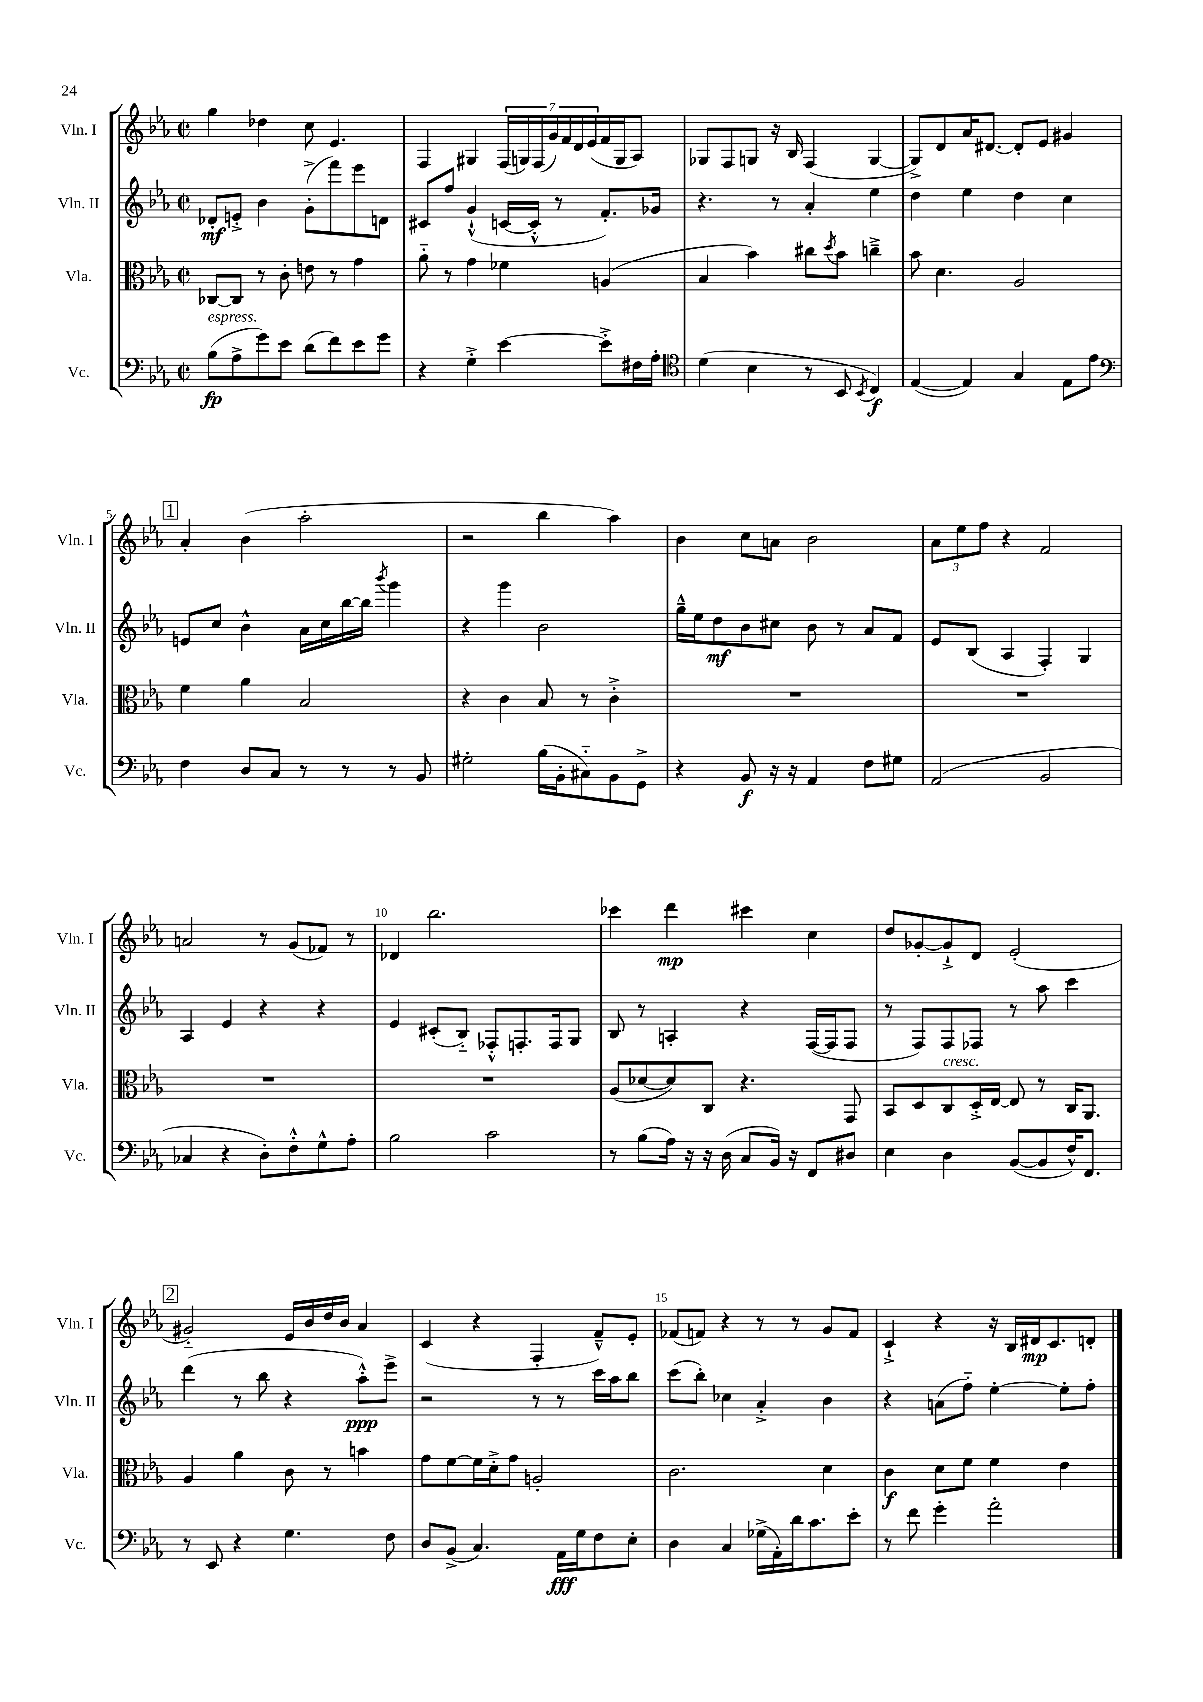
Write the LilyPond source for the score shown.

<<
\new StaffGroup <<
\new Staff = "s0" \with { instrumentName = "Vln. I" shortInstrumentName = "Vln. I" } {
    \clef treble \key ees \major \defaultTimeSignature \time 2/2
    g''4 des''4 c''8 ees'4. |
    f4 gis4 \tuplet 7/4 { f16( g16) f16( g'16) f'16 d'16 ees'16( } f'16 g16 aes8) |
    ges8 f8 g8 r16 bes16 f4( g4~ |
    g8->) d'8 aes'16 dis'8.~ dis'8-. ees'8 gis'4 |
    \mark \markup { \box "1" } aes'4-. bes'4( aes''2-. |
    r2 bes''4 aes''4) |
    bes'4 c''8 a'8 bes'2 |
    \tuplet 3/2 { aes'8 ees''8 f''8 } r4 f'2 |
    a'2 r8 g'8( fes'8) r8 |
    des'4 bes''2. |
    ces'''4 d'''4\mp cis'''4 c''4 |
    d''8 ges'8~-. ges'8-!-> d'8 ees'2-.( |
    \mark \markup { \box "2" } gis'2-_) ees'16 bes'16 d''16 bes'16 aes'4 |
    c'4( r4 f4-. f'8---^) ees'8-. |
    fes'8( f'8) r4 r8 r8 g'8 f'8 |
    c'4-!-> r4 r16 bes16 dis'16\mp c'8. d'8-. \bar "|." |
}
\new Staff = "s1" \with { instrumentName = "Vln. II" shortInstrumentName = "Vln. II" } {
    \clef treble \key ees \major \defaultTimeSignature \time 2/2
    des'8-.\mf e'8-.-> bes'4 g'8-.->( f'''8) ees'''8 d'8 |
    cis'8 f''8 g'4-!-^( c'16~ c'16-.-^ r8 f'8.-.) ges'16 |
    r4. r8 aes'4-. ees''4 |
    d''4 ees''4 d''4 c''4 |
    \mark \markup { \box "1" } e'8 c''8 bes'4-^ aes'16 c''16 bes''16~ bes''16 \acciaccatura { bes'''8 } g'''4 |
    r4 g'''4 bes'2 |
    g''16---^ ees''16 d''8\mf bes'8 cis''8 bes'8 r8 aes'8 f'8 |
    ees'8 bes8( aes4 f4-.) g4 |
    aes4 ees'4 r4 r4 |
    ees'4 cis'8-.( bes8-_) fes8-.-^ f8.-. f16 g8 |
    bes8 r8 a4-. r4 f16~( f16 f8 |
    r8 f8) f8 fes8 r8 aes''8 c'''4 |
    \mark \markup { \box "2" } d'''4( r8 bes''8 r4 aes''8-.-^\ppp) ees'''8-> |
    r2 r8 r8 c'''16 aes''16 bes''8 |
    c'''8( bes''8-.) ces''4 aes'4-.-> bes'4 |
    r4 a'8( f''8-_) ees''4~-. ees''8-. f''8-. \bar "|." |
}
\new Staff = "s2" \with { instrumentName = "Vla." shortInstrumentName = "Vla." } {
    \clef alto \key ees \major \defaultTimeSignature \time 2/2
    ces8~ ces8 r8 c'8-. e'8 r8 g'4 |
    aes'8-_ r8 g'4 fes'4 a4( |
    bes4 bes'4) cis''8 \acciaccatura { d''8 } bes'8 c''4---> |
    bes'8 d'4. aes2 |
    \mark \markup { \box "1" } f'4 aes'4 bes2 |
    r4 c'4 bes8 r8 c'4-.-> |
    R1 |
    R1 |
    R1 |
    R1 |
    aes8( des'8~ des'8) c8 r4. g,8 |
    bes,8 d8 c8^\markup { \italic "cresc." } d16-.-> ees16~ ees8 r8 c16 aes,8. |
    \mark \markup { \box "2" } aes4 aes'4 c'8 r8 b'4 |
    g'8 f'8~ f'16 d'16-.-> g'8 a2-. |
    c'2. d'4 |
    c'4\f d'8 f'8 f'4 ees'4 \bar "|." |
}
\new Staff = "s3" \with { instrumentName = "Vc." shortInstrumentName = "Vc." } {
    \clef bass \key ees \major \defaultTimeSignature \time 2/2
    bes8\fp^\markup { \italic "espress." }( aes8-> g'8) ees'8 d'8( f'8) ees'8 g'8 |
    r4 g4-.-> ees'4~ ees'8-.-> fis16 aes16-. |
    \clef tenor d'4( bes4 r8 bes,8 \acciaccatura { bes,8 } c4\f) |
    ees4~( ees4) g4 ees8 ees'8 |
    \mark \markup { \box "1" } \clef bass f4 d8 c8 r8 r8 r8 bes,8 |
    gis2-. bes16( bes,16-. cis8-_) bes,8 g,8-> |
    r4 bes,8\f r16 r16 aes,4 f8 gis8 |
    aes,2( bes,2 |
    ces4 r4 d8-.) f8-.-^ g8-^ aes8-. |
    bes2 c'2 |
    r8 bes8( aes16) r16 r16 d16( c8 bes,16) r16 f,8 dis8 |
    ees4 d4 bes,8~( bes,8 f16-^) f,8. |
    \mark \markup { \box "2" } r8 ees,8 r4 g4. f8 |
    d8 bes,8->( c4.) aes,16\fff g16 f8 ees8-. |
    d4 c4 ges16->( aes,16-.) d'16 c'8. ees'8-. |
    r8 f'8 g'4-. aes'2-. \bar "|." |
}
>>
>>
\layout { \context { \Score \override BarNumber.break-visibility = ##(#f #t #t) barNumberVisibility = #(every-nth-bar-number-visible 5) } }
